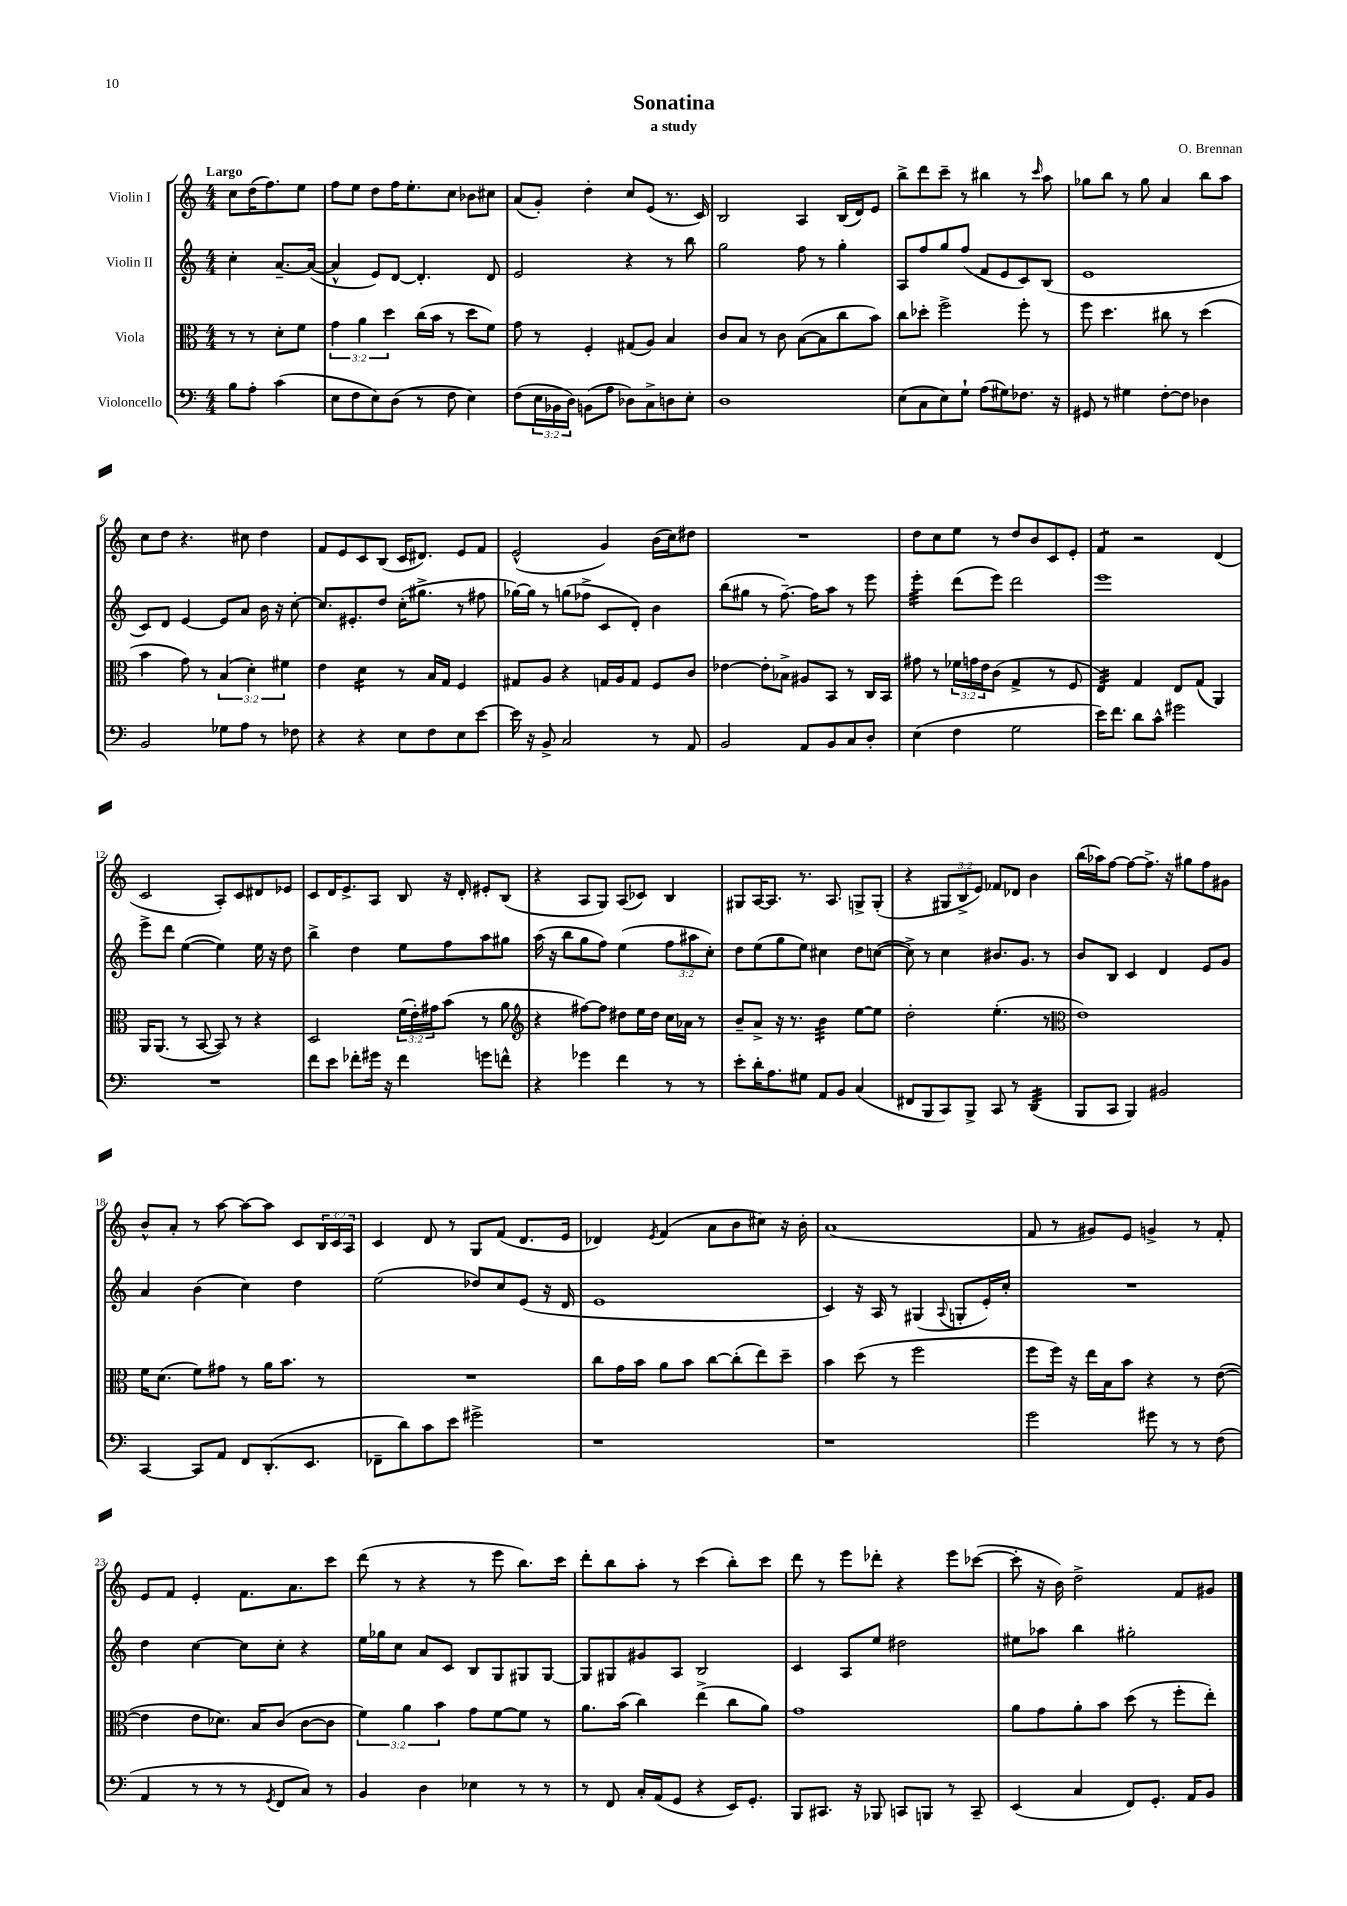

**kern	**kern	**kern	**kern
*staff4	*staff3	*staff2	*staff1
*clefF4	*clefC3	*clefG2	*clefG2
*k[]	*k[]	*k[]	*k[]
*M4/4	*M4/4	*M4/4	*M4/4
8B\L	8r	4cc'\	8cc\L
8A'\J	8r	.	(16dd\K
.	.	.	8.ff\)
(4c\	8d'\L	[8.a~/L	.
.	8f\J	.	8ee\J
.	.	(16a/_Jk	.
=	=	=	=
8E\L	6g\	4a^^/]	8ff\L
8F\	.	.	8ee\J
.	6a\	.	.
8E\)	.	8e/L)	8dd\L
.	6dd\	.	.
(8D\J	.	[8d/J	16ff\K
.	.	.	8.ee'\
8r	(16cc\LL	4.d'/]	.
.	16b\JJ	.	.
8F\	8r	.	8cc\J
4E\)	8dd\L	.	8b-\L
.	8f\J)	8d/	8cc#\J
=	=	=	=
(8F\L	8g\	2e/	(8a/L
24E\L	8r	.	8g'/J)
24BB-\	.	.	.
24D\JJ)	.	.	.
(8BB\L	4F'/	.	4dd'\
8A\J	.	.	.
8D-\L)	(8G#/L	4r	8cc/L
8C^\	8A/J)	.	(8e/J
8D\	4B/	8r	8.r
8E'\J	.	8bb\	.
.	.	.	16c/)
=	=	=	=
1D	8c/L	2gg\	2B/
.	8B/J	.	.
.	8r	.	.
.	8c\	.	.
.	([8B\L	8ff\	4A/
.	8B\]	8r	.
.	8cc\	4gg'\	(16B/LL
.	.	.	16d/J)
.	8b\J)	.	8e/J
=	=	=	=
(8E\L	8cc\L	8A/L	8bb^\L
8C\	8dd-'\J	8ff/	8ddd\
8E\)	2ff^\	8gg/	8ccc~\J
8G`\J	.	(8ff/J	8r
(8A\L	.	8f/L	4bb#\
8G#\)	.	8e/	.
8.F-\J	8ff'\	8c/)	8r
.	.	.	16qqccc/
.	8r	(8B/J	8aa\
16r	.	.	.
=	=	=	=
8GG#/	8ff\	1e	8gg-\L
8r	4.dd\	.	8bb\J
4G#\	.	.	8r
.	.	.	8gg-\
[8F'\L	8cc#\	.	4a/
8F\]J	8r	.	.
4D-\	(4dd\	.	8bb\L
.	.	.	8aa\J
=	=	=	=
2BB/	4b\	8c/L)	8cc\L
.	.	8d/J	8dd\J
.	8g\)	[4e/	4.r
.	8r	.	.
8G-\L	(6B/	8e/]L	.
8A\J	.	8a/J	8cc#\
.	6d'\)	.	.
8r	.	16b\	4dd\
.	.	16r	.
.	6f#\	.	.
8F-\	.	[8cc'\	.
=	=	=	=
4r	4e\	8.cc/]L	8f/L
.	.	.	8e/
.	.	8.e#'/	.
4r	4d\	.	8c/
.	.	8dd/J	(8B/J
8E\L	8r	(16cc'\LK	16c/LK
.	.	8.gg#^\J	8.d#/J)
8F\	16B/LL	.	.
.	16G/JJ	.	.
8E\	4F/	8r	8e/L
[8e\J	.	8ff#\	8f/J
=	=	=	=
16e\]	8G#/L	[16gg-\LL)	(2e^^/
16r	.	16gg-\]JJ	.
8BB^/	8A/J	8r	.
2C/	4r	(8gg\L	.
.	.	8ff-^\J	.
.	16G/LL	8c/L	4g/)
.	16A/J	.	.
.	8G/J	8d'/J)	.
8r	8F/L	4b\	(16b\LL
.	.	.	16cc\J)
8AA/	8c/J	.	8dd#\J
=	=	=	=
2BB/	[4e-\	(8bb\L	1r
.	.	8gg#\J	.
.	8e-'\]L	8r	.
.	8B-^\J	[8.ff~\)	.
8AA/L	8A#/L	.	.
.	.	16ff\]LK	.
8BB/	8BB/J	8aa\J	.
8C/	8r	8r	.
8D'/J	16C/LL	8eee\	.
.	16BB/JJ	.	.
=	=	=	=
(4E\	8g#\	4eee'\	8dd\L
.	8r	.	8cc\
4F\	24f-\LL	(8ddd\L	8ee\J
.	24g\	.	.
.	24e\J	.	.
.	(8c\J	8eee\J)	8r
2G\	4G^/	2ddd\	8dd/L
.	.	.	8b/
.	8r	.	8c/
.	8F/	.	8e'/J
=	=	=	=
16e\LK)	4E/)	1eee	4f/
8.f\J	.	.	.
8d\L	4G/	.	2r
8c^^\J	.	.	.
2g#\	8E/L	.	.
.	(8G/J	.	.
.	4AA/)	.	(4d/
=	=	=	=
1r	16AA/LK	8eee^\L	2c/
.	(8.AA/J	.	.
.	.	8ddd\J	.
.	8r	([4ee\	.
.	[8BB/	.	.
.	8BB/])	4ee\])	8A'/L)
.	8r	.	8c/
.	4r	16ee\	8d#/
.	.	16r	.
.	.	8dd\	8e-/J
=	=	=	=
8f\L	2D/	4bb^\	8c/L
8e\J	.	.	16d/K
.	.	.	8.e^/
8f-'\L	.	4dd\	.
16g#\Jk	.	.	8A/J
16r	.	.	.
4f-\	(24f\LL	8ee\L	8B/
.	24e'\)	.	.
.	24g#\J	.	.
.	(8b\J	8ff\	16r
.	.	.	16d'/
8g\L	8r	8aa\	8e#'/L
8f^^\J	8a\	8gg#\J	(8B/J
=	=	=	=
*	*clefG2	*	*
4r	4r	(16aa\	4r
.	.	16r	.
.	.	8bb\L	.
4g-\	[8ff#\L)	8gg\	8A/L
.	8ff#\]J	8ff\J)	8G/J)
4f\	8dd#\L	(4ee\	(8A/L
.	16ee\L	.	8c-/J)
.	16dd#\JJ	.	.
8r	16cc\LL	12ff\L	4B/
.	16a-\JJ	.	.
.	.	12aa#\	.
8r	8r	.	.
.	.	12cc'\J)	.
=	=	=	=
8e'\L	8b~/L	8dd\L	8G#/L
16d'\K	8a^/J	(8ee\	[16A/K
8.A\	.	.	8.A/]J
.	16r	8gg\	.
.	8.r	.	.
8G#\J	.	8ee\J)	8.r
8AA/L	4b\	4cc#\	.
.	.	.	8.A/
8BB/J	.	.	.
(4C/	[8ee\L	8dd\L	8G^/L
.	8ee\]J	([8cc\J	(8G'/J
=	=	=	=
8FF#/L	2dd'\	8cc^\])	4r
8BBB/	.	8r	.
8CC/)	.	4cc\	12G#/L
.	.	.	12B^/
8BBB^/J	.	.	.
.	.	.	12e/J)
8CC/	(4.ee'\	8.b#/L	8f-/L
8r	.	.	8d-/J
.	.	8.g/J	.
(4DD/	.	.	4b\
.	8r	8r	.
=	=	=	=
*	*clefC3	*	*
8BBB/L	1e)	8b/L	(16bb\LL
.	.	.	16aa-\J)
8CC/J	.	8B/J	[8ff\J
4BBB/)	.	4c/	8ff\_L
.	.	.	8.ff^\]J
2BB#/	.	4d/	.
.	.	.	16r
.	.	.	8gg#\L
.	.	8e/L	8ff\
.	.	8g/J	8g#\J
=	=	=	=
[4CC/	16f\LK	4a/	8b^^/L
.	(8.d\J	.	.
.	.	.	8a'/J
8CC/]L	8f\L)	(4b\	8r
8AA/J	8g#\J	.	[8aa\
8FF/L	8r	4cc\)	8aa\_L
(8.DD'/	16a\LK	.	8aa\]J
.	8.b\J	.	.
.	.	4dd\	8c/L
8.EE/J	.	.	.
.	8r	.	24B/L
.	.	.	24c/
.	.	.	24A/JJ
=	=	=	=
8FF-~\L	1r	(2ee\	4c/
8d\)	.	.	.
8c\	.	.	8d/
8e\J	.	.	8r
2g#^\	.	8dd-/L)	8G/L
.	.	8cc/	(8f/J
.	.	(8e/J	8.d/L
.	.	16r	.
.	.	16d/	16e/Jk
=	=	=	=
1r	8cc\L	1e	4d-/)
.	16g\L	.	.
.	16b\JJ	.	.
.	.	.	8qe/
.	8a\L	.	(4f/
.	8b\J	.	.
.	[8cc\L	.	8a\L
.	(8cc'\]	.	8b\
.	8ee\)	.	8cc#\J)
.	8dd~\J	.	16r
.	.	.	16b'\
=	=	=	=
1r	4b\	4c/)	(1a
.	(8dd\	16r	.
.	.	16A/	.
.	8r	8r	.
.	2ff\	(4G#/	.
.	.	8qqA/	.
.	.	8G'/L	.
.	.	16e'/L)	.
.	.	16cc'/JJ	.
=	=	=	=
2g\	8ff\L	1r	8f/
.	16ff\Jk)	.	8r
.	16r	.	.
.	16ee\LL	.	8g#/L)
.	16B\J	.	.
.	8b\J	.	8e/J
8g#\	4r	.	4g^/
8r	.	.	.
8r	8r	.	8r
(8F\	([8e\	.	8f'/
=	=	=	=
4AA/	4e\]	4dd\	8e/L
.	.	.	8f/J
8r	8e\L	[4cc\	4e'/
8r	8.d-\J)	.	.
8r	.	8cc\]L	8.f\L
.	16B/LK	.	.
8qGG/	.	.	.
8FF/L	(8c/J	8cc'\J	.
.	.	.	8.a\
8C/J)	[8c\L	4r	.
8r	8c\]J	.	8ccc\J
=	=	=	=
4BB/	6f\)	16ee\LL	(8ddd\
.	.	16gg-\J	.
.	.	8cc\J	8r
.	6a\	.	.
4D\	.	8a/L	4r
.	6b\	.	.
.	.	8c/J	.
4E-\	8g\L	8B/L	8r
.	[8f\	8G/	8eee\
8r	8f\]J	8G#/	8.bb\L)
8r	8r	[8G#/J	.
.	.	.	16ccc\Jk
=	=	=	=
8r	8.a\L	8G#/]L	8ddd'\L
8FF/	.	8G#/	8bb\
.	(16b\Jk	.	.
16C'/LL	4cc\)	8g#/	8aa'\J
(16AA/J	.	.	.
8GG/J	.	8A/J	8r
4r	(4ee^\	2B/	(4ccc\
16EE/LK)	8cc\L	.	8bb'\L)
8.GG'/J	.	.	.
.	8a\J)	.	8ccc\J
=	=	=	=
8BBB/L	1g	4c/	8ddd\
8.CC#/J	.	.	8r
.	.	8A/L	8eee\L
16r	.	.	.
8BBB-/	.	8ee/J	8ddd-'\J
8CC/L	.	2dd#\	4r
8BBB/J	.	.	.
8r	.	.	8eee\L
8CC~/	.	.	([8ccc-\J
=	=	=	=
(4EE/	8a\L	8ee#\L	8ccc-'\]
.	8g\	8aa-\J	16r
.	.	.	16b\)
4C/	8a'\	4bb\	2dd^\
.	8b\J	.	.
8FF/L)	(8dd\	2gg#'\	.
8.GG'/J	8r	.	.
.	8ff'\L	.	8f/L
16AA/LK	.	.	.
8BB/J	8ee'\J)	.	8g#/J
==	==	==	==
*-	*-	*-	*-
